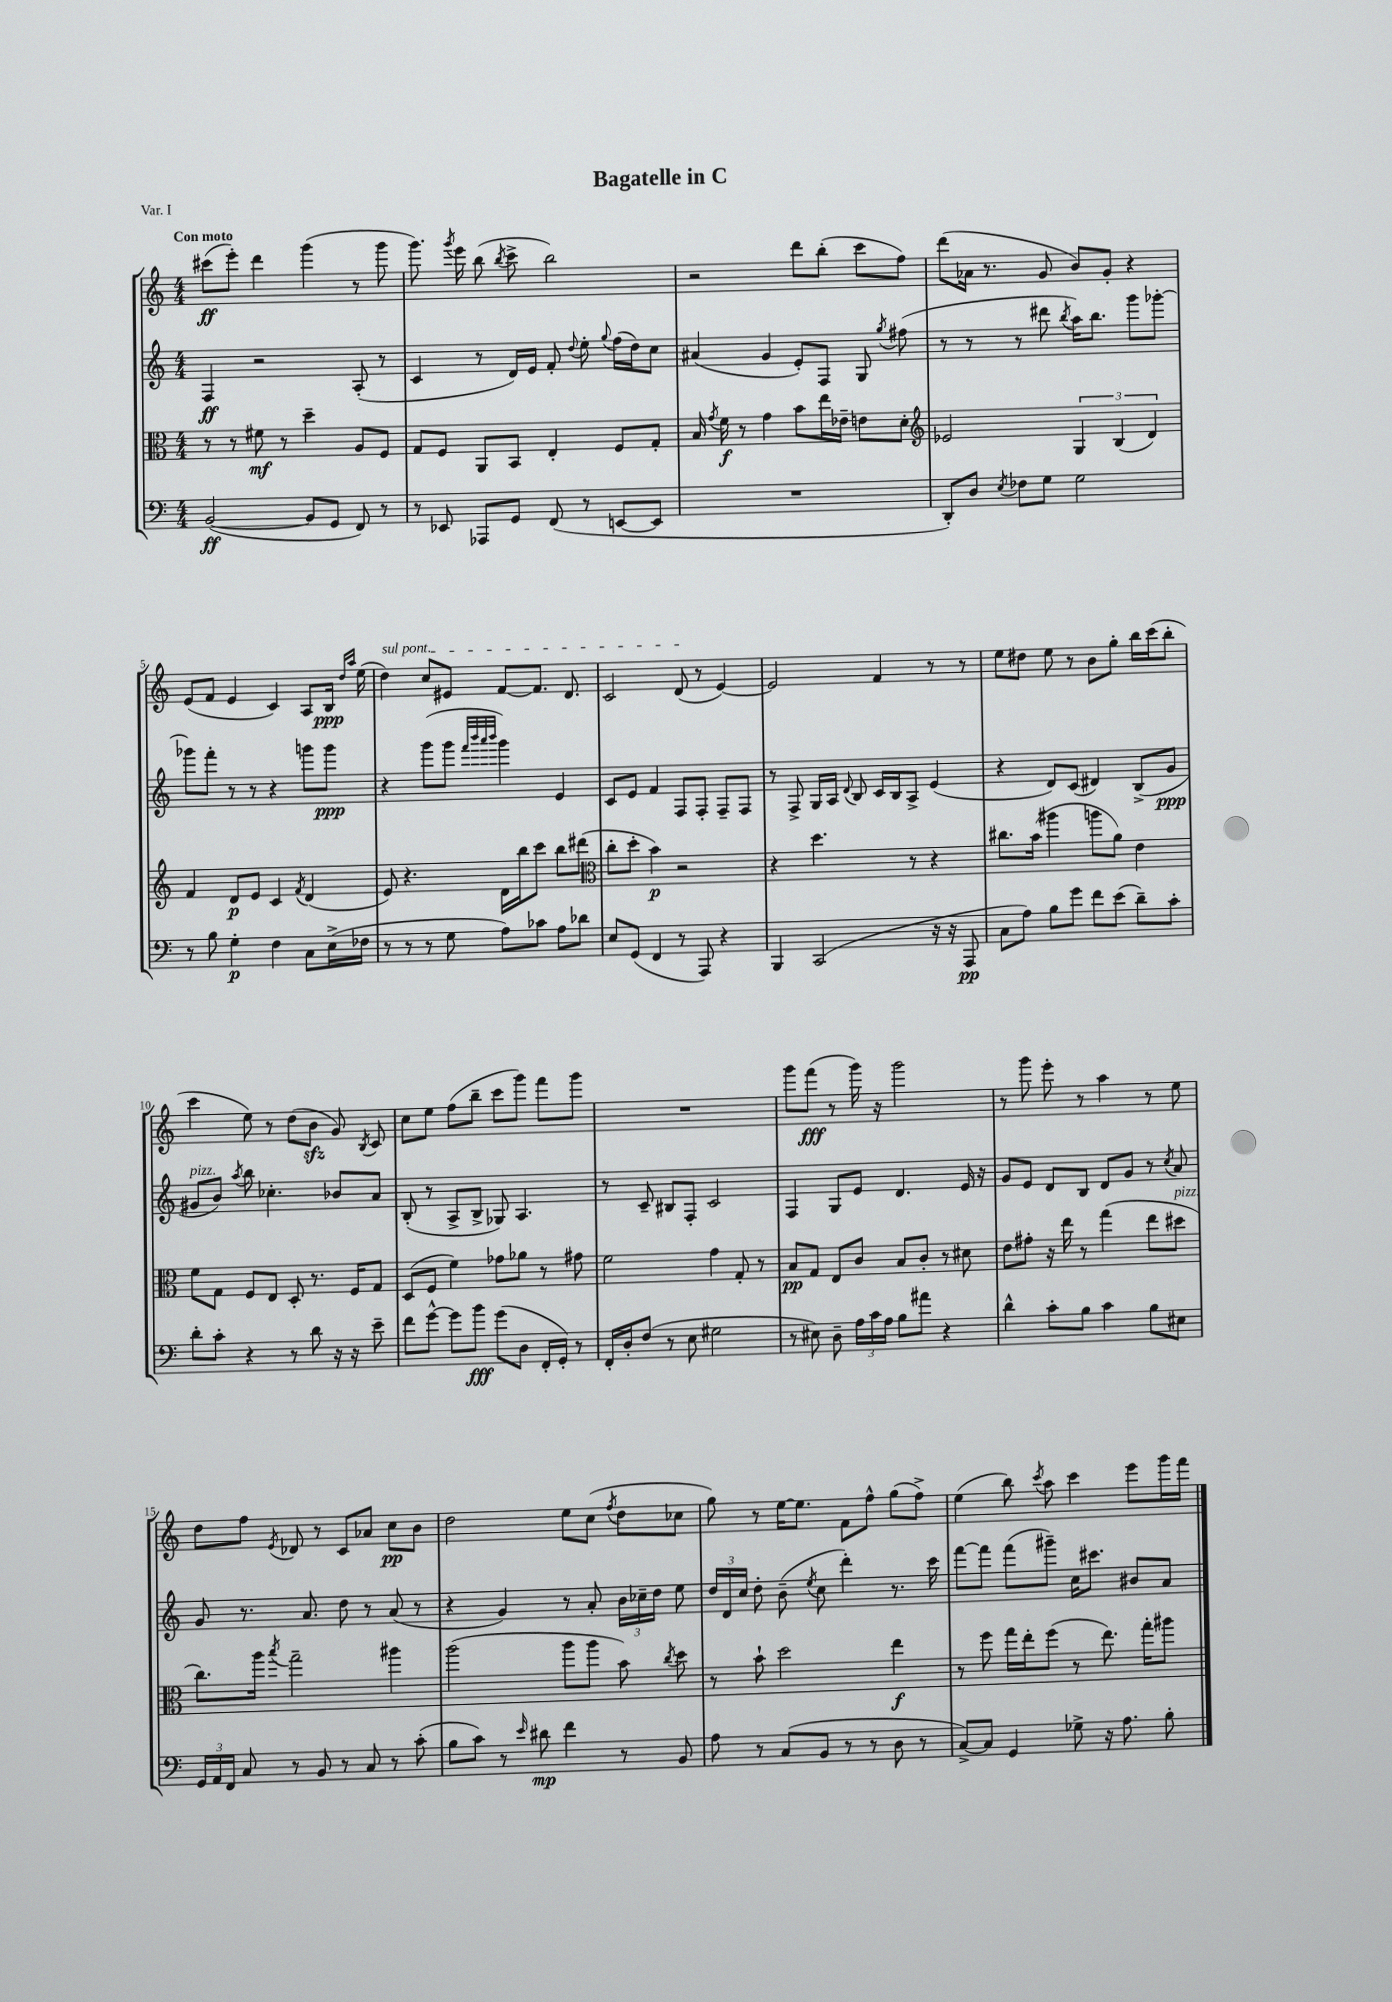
\header { title = "Bagatelle in C" piece = "Var. I" }
<<
\new StaffGroup <<
\new Staff = "s0" {
    \clef treble \key c \major \numericTimeSignature \time 4/4 \tempo "Con moto"
    \autoBeamOff cis'''8[\ff( e'''8]-.) d'''4 g'''4( r8 g'''8 |
    g'''8.) \acciaccatura { g'''8 } e'''16 b''8( \acciaccatura { b''8 } c'''8-> b''2) |
    r2 d'''8[ b''8]-.( c'''8[ f''8]) |
    d'''8[( aes'16] r8. g'8 b'8[) g'8]-. r4 |
    e'8[( f'8] e'4 c'4) a8[ b16]\ppp \grace { d''16[ a''16] } e''16( |
    \once \override TextSpanner.bound-details.left.text = \markup { \italic "sul pont." } d''4\startTextSpan) c''8[ eis'8] f'8[~ f'8.] d'8. |
    c'2 d'8\stopTextSpan( r8 e'4~) |
    e'2 f'4 r8 r8 |
    e''8[ dis''8] e''8 r8 b'8[ g''8]-. b''16[ c'''16( b''8]-. |
    c'''4 e''8) r8 d''8[( b'8]\sfz g'8) \acciaccatura { b8 } c'8 |
    c''8[ e''8] f''8[( b''8]-- c'''8[ g'''8]) f'''8[ g'''8] |
    R1 |
    g'''8[ f'''8]\fff( r8 g'''16) r16 g'''2 |
    r8 g'''8 e'''8-. r8 a''4 r8 e''8 |
    d''8[ f''8] \acciaccatura { e'8 } des'8 r8 c'8[ aes'8] c''8[\pp b'8] |
    d''2 e''8[ c''8]( \acciaccatura { f''8 } d''8[ ces''8] |
    g''8) r8 e''16[~ e''8.] f'8[ f''8]-^ g''8[( f''8]->) |
    e''4( b''8) \acciaccatura { c'''8 } a''8 c'''4 e'''8[ g'''16 f'''16] \bar "|." |
}
\new Staff = "s1" {
    \clef treble \key c \major \numericTimeSignature \time 4/4
    \autoBeamOff f4\ff r2 a8-.( r8 |
    c'4 r8 d'16[) e'16] f'8-. \appoggiatura { d''8 } e''8-. \appoggiatura { g''8 } f''16[( d''16) c''8] |
    ais'4( g'4 e'8[-.) f8] g8 \acciaccatura { g''8 } fis''8( |
    r8 r8 r8 dis'''8 \acciaccatura { b''8 } a''16[) b''8.] g'''8[ ges'''8]~-. |
    ges'''8[ f'''8]-. r8 r8 r4 g'''8[ g'''8]\ppp |
    r4 g'''8[( g'''8] \grace { f'''32[ b'''32 a'''32 b'''32] } g'''4) e'4 |
    c'8[ e'8] f'4 f8[ f8]-. f8[-- f8] |
    r8 f8-> g16[ a16] \appoggiatura { d'8 } b8 c'16[ b16 a8]-> e'4( |
    r4 d'8[) c'8]( dis'4) b8[->( g'8]\ppp |
    gis'8[^\markup { \italic "pizz." } b'8]) \acciaccatura { a''8 } b''8 ces''4.-. bes'8[ a'8] |
    b8-.( r8 a8[-> b8]-> ges8) a4. |
    r8 c'8-- bis8[ f8]-. c'2 |
    f4 g8[ e'8] d'4. e'16 r16 |
    g'8[ e'8] d'8[ b8] d'8[ g'8] r8 \acciaccatura { c''8 } a'8 |
    g'8 r8. a'8. d''8 r8 a'8( r8 |
    r4 g'4) r8 a'8-. \tuplet 3/2 { b'16[ ces''16-- d''16] } e''8 |
    \tuplet 3/2 { d''16[ d'16 c''16] } d''8-. b'8--( \acciaccatura { e''8 } c''8 d'''4-.) r8. c'''16 |
    f'''8[~ f'''8] f'''8[( gis'''8]--) c''16[ cis'''8.] bis'8[ a'8] \bar "|." |
}
\new Staff = "s2" {
    \clef alto \key c \major \numericTimeSignature \time 4/4
    \autoBeamOff r8 r8 fis'8\mf r8 d''4-- a8[ f8] |
    g8[ f8] a,8[ b,8] e4-. f8[ g8]-. |
    b16 \acciaccatura { g'8 } f'16\f r8 g'4 b'8[ e''16 ees'16]-- e'8[ d'8]-. |
    \clef treble ees'2 \tuplet 3/2 { g4 b4( d'4) } |
    f'4 d'8[\p e'8] c'4 \acciaccatura { f'8 } d'4( |
    e'8) r4. d'16[ b''16 c'''8] b''8[ dis'''8]( |
    \clef alto c''8[-. d''8]-. b'4\p) r2 |
    r4 d''4. r8 r4 |
    cis''8.[ b'16]( ais''4 a''8[ a'8]) e'4 |
    f'8[ g8] f8[ e8] d8-. r8. f16[ g8] |
    d8[( f8] f'4) ges'8[ aes'8] r8 gis'8 |
    f'2 g'4 g8-. r8 |
    b8[\pp g8] e8[ c'8] b8[ c'8]-. r8 dis'8 |
    e'8[ gis'8]-. r16 e''16 r8 g''4( e''8[ dis''8]^\markup { \italic "pizz." } |
    c''8.[) a''16] \acciaccatura { b''8 } g''2-- ais''4 |
    a''2( a''8[ a''8] b'8) \acciaccatura { c''8 } d''8 |
    r8 b'8-! d''2 e''4\f |
    r8 f''8 g''16[ e''16-. f''8]( r8 e''8.) g''16[-. ais''8] \bar "|." |
}
\new Staff = "s3" {
    \clef bass \key c \major \numericTimeSignature \time 4/4
    \autoBeamOff b,2~\ff( b,8[ g,8] f,8) r8 |
    r8 ees,8 aes,,8[ g,8] f,8( r8 e,8[~ e,8] |
    R1 |
    d,8[-.) d8] \acciaccatura { e8 } fes8[ g8] g2 |
    r8 b8 g4-.\p f4 c8[ e16->( fes16] |
    r8 r8 r8 g8 a8[) ces'8] a8[ des'8] |
    e8[ g,8]( f,4 r8 a,,8) r4 |
    b,,4 c,2( r16 r16 a,,8\pp |
    c8[ a8]) b8[ g'8] f'8[ e'8]( d'8[--) c'8]-. |
    d'8[-. c'8]-. r4 r8 d'8 r16 r16 e'8-- |
    f'8[ g'8]~-^ g'8[ b'8]\fff g'8[( d8] f,16[-. g,16]-.) r8 |
    f,16[-. d16-. f8]( r8 e8 gis2 |
    r8 eis8) d8-- \tuplet 3/2 { a16[ c'16 a16] } b8[ ais'8] r4 |
    d'4-^ c'8[-. b8] c'4 b8[ eis8] |
    \tuplet 3/2 { g,16[ a,16 f,16] } c8 r8 b,8 r8 c8 r8 c'8-.( |
    b8[ c'8]) r8 \grace { e'16 } dis'8\mp f'4 r8 b,8 |
    a8 r8 c8[( b,8] r8 r8 d8 r8 |
    c8[~->) c8] g,4 ges8-> r16 a8. b8-. \bar "|." |
}
>>
>>
